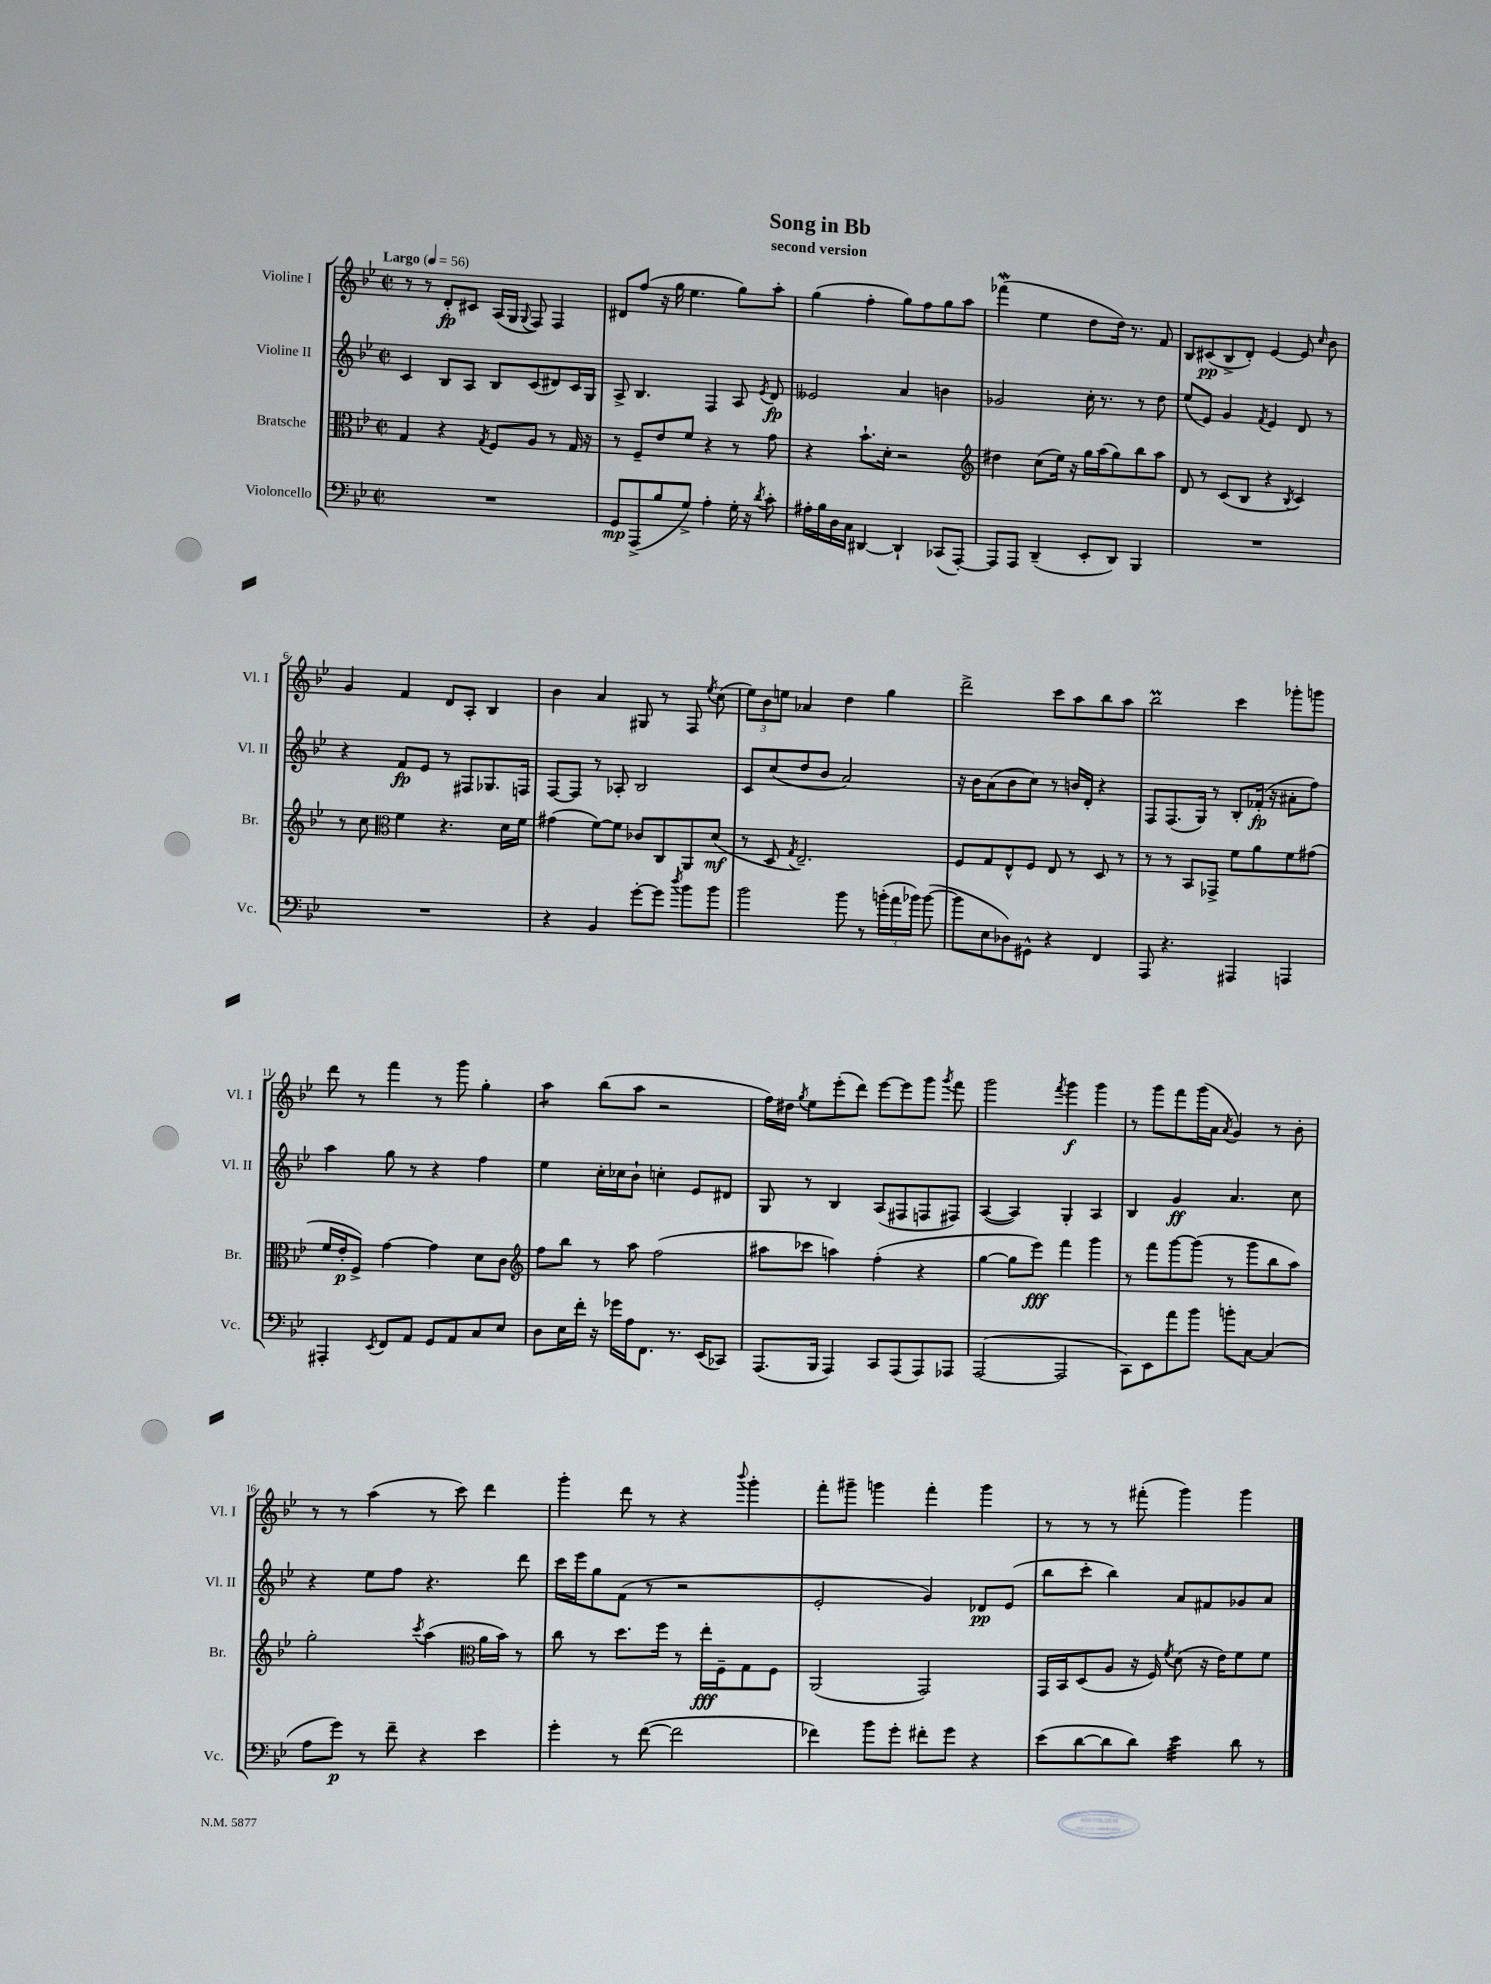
\header { title = "Song in Bb" subtitle = "second version" }
<<
\new StaffGroup <<
\new Staff = "s0" \with { instrumentName = "Violine I" shortInstrumentName = "Vl. I" } {
    \clef treble \key bes \major \defaultTimeSignature \time 2/2 \tempo "Largo" 4 = 56
    \autoBeamOff r8 r8 d'8[-.\fp cis'8] a16[( g16] \appoggiatura { g8 } f8) f4 |
    dis'8[ f''8]( r16 g''16 ees''4. g''8[) a''8]-. |
    g''4( f''4-. g''8[) f''8 g''8 a''8] |
    fes'''4\mordent( ees''4 d''8[ d''16]) r8. f'8 |
    bes8[ cis'8\pp( bes8-> d'8]-.) ees'4~ ees'8 \grace { c''16 } bes'8 |
    g'4 f'4 d'8[ a8]-. bes4 |
    bes'4 a'4 gis8 r8 f8 \acciaccatura { ees''8 } c''8( |
    \tuplet 3/2 { ees''8[) bes'8 e''8] } aes'4 d''4 g''4 |
    d'''2-> c'''8[ a''8 bes''8 a''8] |
    bes''2\prall c'''4 ges'''8[-. g'''8] |
    d'''8 r8 f'''4 r8 g'''8 g''4-. |
    a''4:8 bes''8[( a''8] r2 |
    f''16[) dis''16] \acciaccatura { g''8 } ees''8[ ees'''8-.( d'''8]) ees'''8[~ ees'''8 g'''8] \acciaccatura { g'''8 } f'''8 |
    g'''2 \acciaccatura { f'''8 } g'''4\f g'''4 |
    r8 g'''8[ f'''8 g'''16( a'16] \acciaccatura { a'8 } g'4) r8 bes'8-. |
    r8 r8 a''4( r8 c'''8) d'''4 |
    g'''4-. d'''8 r8 r4 \appoggiatura { bes'''8 } g'''4-. |
    f'''8[-. gis'''8]-- g'''4 f'''4-. g'''4 |
    r8 r8 r8 fis'''8-.( g'''4) g'''4 \bar "|." |
}
\new Staff = "s1" \with { instrumentName = "Violine II" shortInstrumentName = "Vl. II" } {
    \clef treble \key bes \major \defaultTimeSignature \time 2/2
    \autoBeamOff c'4 bes8[ a8] bes8[ c'8( dis'8) c'16 g16] |
    a8-> bes4. f4 a8 \acciaccatura { ees'8 } d'8\fp |
    eeses'2 a'4 b'4 |
    ges'2 c''16-. r8. r8 d''8 |
    ees''8[( ees'8]) g'4 \acciaccatura { f'8 } ees'4 d'8 r8 |
    r4 f'8[\fp ees'8] r8 fis8[ ges8. f16] |
    f8[~ f8] r8 aes8-. bes2 |
    c'8[ c''8( d''8 bes'8] a'2) |
    r16 bes'16[ a'8( bes'8 c''8]) r8 b'16[ d'16]-. r4 |
    f8[ f8.( g16]) r8 bes8[-. fes'16]-.\fp( r16 ais'8[-. f''8]) |
    a''4 g''8 r8 r4 f''4 |
    ees''4 c''16[-. ces''16 bes'8]-! c''4-. ees'8[ dis'8] |
    g8 r8 bes4 a8[( fis8 f8 fis8]) |
    a4~( a4) g4-. a4 |
    bes4 g'4\ff a'4. c''8 |
    r4 ees''8[ f''8] r4. d'''8 |
    c'''16[ ees'''16 g''8 f'8]( r8 r2 |
    ees'2-. g'4) des'8[\pp ees'8]( |
    bes''8[ c'''8]-. bes''4) a'8[ fis'8 ges'8 a'8] \bar "|." |
}
\new Staff = "s2" \with { instrumentName = "Bratsche" shortInstrumentName = "Br." } {
    \clef alto \key bes \major \defaultTimeSignature \time 2/2
    \autoBeamOff g4 r4 \acciaccatura { g8 } f8[ a8] r8 g16 r16 |
    r8 f8[-- ees'8 f'8] r4 r8 g'8 |
    r4 bes'8.[-! d'16]-. r2 |
    \clef treble dis''4 c''8[( ees''16]) r16 g''16[ a''16( g''8) bes''8 a''8] |
    d'8 r8 c'8[( bes8] r4 \acciaccatura { bes8 } c'4) |
    r8 c''8 \clef alto f'4 r4. d'16[ f'16] |
    gis'4( f'8[~) f'8] ces'8[ c8 a,8 d'8]\mf( |
    r8 d8 \acciaccatura { g8 } ees2.--) |
    f8[ g8 ees8-^ f8] ees8 r8 d8 r8 |
    r8 r8 bes,8[ ges,8]-> f'8[ a'8 f'8 gis'8]( |
    f'16[ ees'16-.\p f8]->) g'4~ g'4 d'8[ c'8] |
    \clef treble f''8[ bes''8] r8 a''8 f''2( |
    ais''8[ ces'''8] a''4) f''4-.( r4 |
    g''4~ g''8[ ees'''8]\fff) f'''4 g'''4 |
    r8 f'''8[ g'''8~ g'''8]( r8 g'''8[ bes''8 a''8]) |
    g''2-. \acciaccatura { c'''8 } a''4( \clef alto a'16[ bes'16]) r8 |
    c''8 r8 d''8.[ f''16] r8 ees''16[-.\fff f16-- g8 f8] |
    a,2( g,2) |
    g,16[ bes,16 d8( a8] r16 f16) \acciaccatura { f'8 } d'8( r16 ees'16[) f'8 f'8] \bar "|." |
}
\new Staff = "s3" \with { instrumentName = "Violoncello" shortInstrumentName = "Vc." } {
    \clef bass \key bes \major \defaultTimeSignature \time 2/2
    \autoBeamOff R1 |
    g,8[\mp a,,8->( bes8 g8]->) a4-. g16-. r16 \acciaccatura { d'8 } c'8-. |
    ais16[-. bes16 d16 c16] dis,4~ dis,4-! ces,8[( a,,8]~-.) |
    a,,8[ a,,8] d,4--( ees,8[-. d,8]) bes,,4 |
    R1 |
    R1 |
    r4 bes,4 g'8[~-. g'8] \acciaccatura { d''8 } bes'8[ bes'8] |
    bes'2 bes'8 r8 \tuplet 3/2 { b'16[-.( a'16 bes'16]) } bes'8~( |
    bes'8[ ees8 des8) gis,8]-^ r4 f,4 |
    a,,8 r4. ais,,4 a,,4 |
    ais,,4-. \acciaccatura { ees,8 } f,8[ a,8] g,8[ a,8 c8 ees8] |
    d8[ ees16 f'16]-. r16 ges'16[ a16 f,8.] r8. ees,16[( ces,8]) |
    a,,8.[( bes,,16] a,,4) c,8[ a,,8( a,,8) aes,,8] |
    a,,2~( a,,2 |
    c,8[) ees,8 a'8 bes'8] b'8[-. c8]~ c4( |
    a8[ g'8]\p) r8 f'8-- r4 ees'4 |
    g'4-. r8 f'8~( f'2 |
    fes'4) bes'8[ g'8]-. fis'8[-. g'8] r4 |
    ees'8[( d'8~ d'8 d'8]) ees'4:32 d'8 r8 \bar "|." |
}
>>
>>
